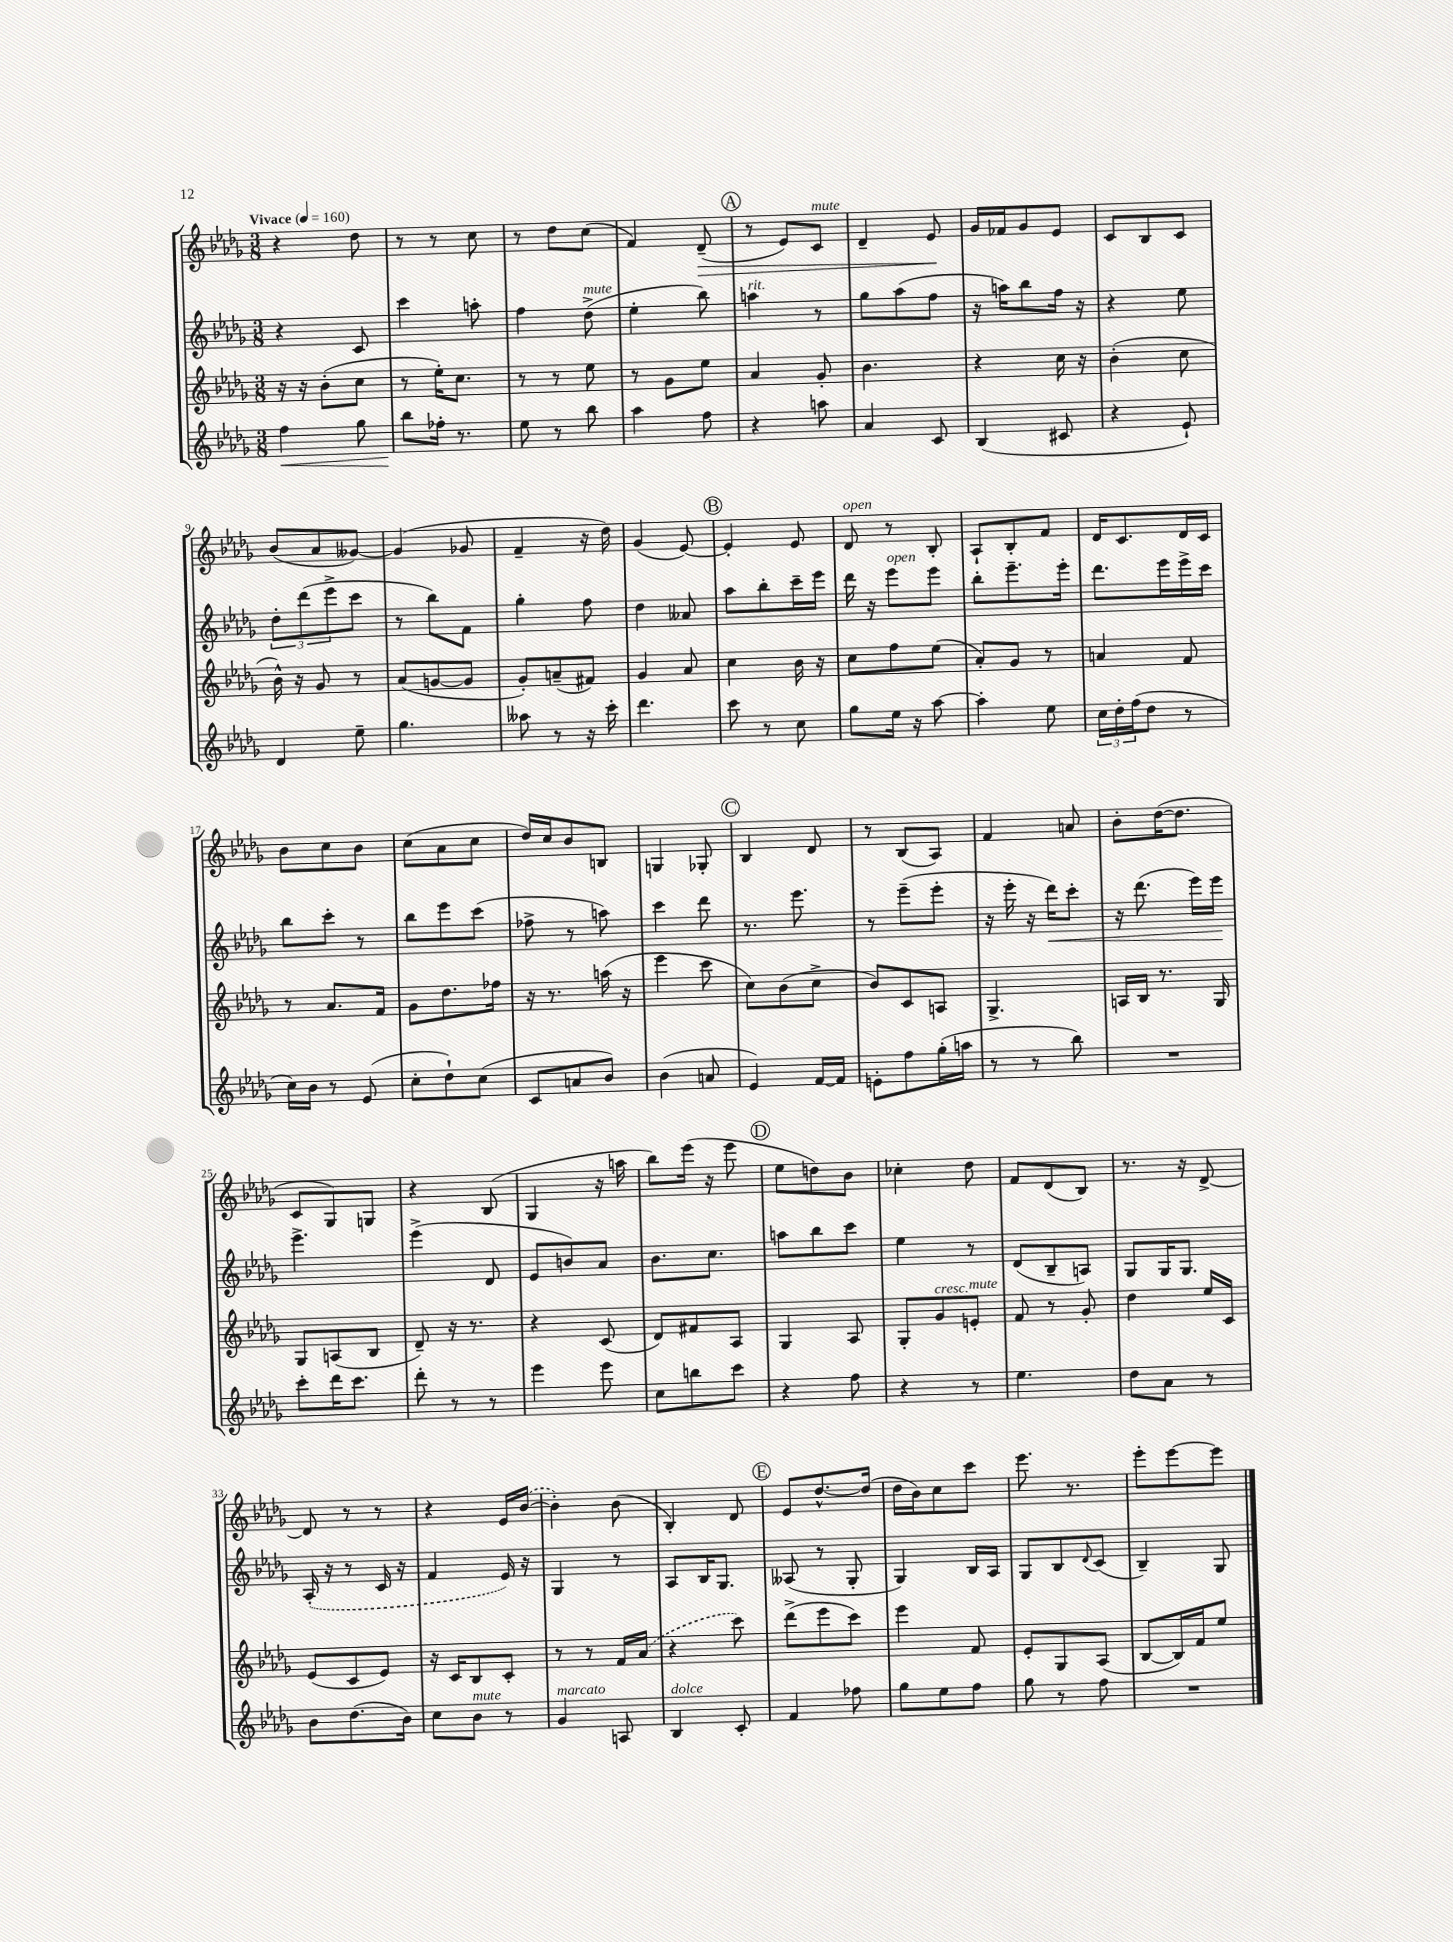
<<
\new StaffGroup <<
\new Staff = "s0" {
    \clef treble \key des \major \numericTimeSignature \time 3/8 \tempo "Vivace" 4 = 160
    r4 des''8 |
    r8 r8 c''8 |
    r8 des''8 c''8( |
    f'4) des'8--\>( |
    \mark \markup { \circle "A" } r8 ees'8) c'8^\markup { \italic "mute" } |
    des'4-- ees'8\! |
    ges'16 fes'16 ges'8 ees'8 |
    c'8 bes8 c'8 |
    bes'8( aes'8 geses'8~) |
    geses'4( ges'8 |
    f'4-- r16 des''16) |
    ges'4( ees'8~) |
    \mark \markup { \circle "B" } ees'4-. ees'8 |
    des'8^\markup { \italic "open" } r8 bes8-. |
    aes8-! bes8-. f'8 |
    des'16 c'8. des'16 c'16 |
    bes'8 c''8 bes'8 |
    c''8( aes'8 c''8 |
    des''16) c''16 bes'8 b8 |
    g4 ges8-. |
    \mark \markup { \circle "C" } bes4 des'8 |
    r8 bes8( aes8) |
    f'4 a'8 |
    bes'8-. des''16~( des''8. |
    c'8 ges8) g8 |
    r4 bes8( |
    ges4 r16 a''16 |
    bes''8) ees'''16( r16 ees'''8 |
    \mark \markup { \circle "D" } ees''8 d''8) bes'8 |
    ces''4-. des''8 |
    f'8 des'8( bes8) |
    r8. r16 des'8~-> |
    des'8 r8 r8 |
    r4 ees'16 \once \slurDashed bes'16~( |
    bes'4-.) bes'8( |
    bes4-.) des'8 |
    \mark \markup { \circle "E" } ees'8 des''8.~-^ des''16( |
    des''16 bes'16) c''8 c'''8 |
    ees'''8. r8. |
    ees'''8-. ees'''8~ ees'''8 \bar "|." |
}
\new Staff = "s1" {
    \clef treble \key des \major \numericTimeSignature \time 3/8
    r4 c'8 |
    c'''4 a''8-. |
    f''4 des''8->^\markup { \italic "mute" }( |
    ees''4-. bes''8) |
    \mark \markup { \circle "A" } a''4^\markup { \italic "rit." } r8 |
    ges''8 aes''8( f''8 |
    r16 a''16) bes''8 f''16 r16 |
    r4 ees''8 |
    \tuplet 3/2 { des''8-. des'''8( ees'''8-> } c'''8 |
    r8 bes''8) f'8 |
    ges''4-. f''8 |
    des''4 aeses'8 |
    \mark \markup { \circle "B" } aes''8 bes''8-. c'''16-- ees'''16 |
    des'''16 r16 ees'''8^\markup { \italic "open" } ees'''8 |
    bes''8-. ees'''8.-- ees'''16-. |
    des'''8. ees'''16 ees'''16-> c'''16 |
    bes''8 c'''8-. r8 |
    bes''8 ees'''8 c'''8( |
    fes''8-> r8 a''8) |
    c'''4 des'''8 |
    \mark \markup { \circle "C" } r8. ees'''8. |
    r8 ees'''8--( ees'''8-. |
    r16 ees'''16-. r16 des'''16\<) c'''8-. |
    r16 des'''8.( ees'''16) ees'''16\! |
    ees'''4.-> |
    ees'''4->( des'8 |
    ees'8 b'8) aes'8 |
    bes'8. c''8. |
    \mark \markup { \circle "D" } a''8 bes''8 c'''8 |
    ees''4 r8 |
    des'8( bes8-- a8) |
    ges8 ges16 ges8. |
    \once \slurDashed aes16-.( r16 r8 c'16 r16 |
    f'4 ees'16) r16 |
    ges4 r8 |
    aes8 bes16 ges8. |
    \mark \markup { \circle "E" } aeses8( r8 ges8-. |
    ges4) bes16 aes16 |
    ges8 bes8 \appoggiatura { des'8 } c'8( |
    bes4--) ges8 \bar "|." |
}
\new Staff = "s2" {
    \clef treble \key des \major \numericTimeSignature \time 3/8
    r16 r16 bes'8-.( c''8 |
    r8 ees''16-.) c''8. |
    r8 r8 ees''8 |
    r8 ges'8 ees''8 |
    \mark \markup { \circle "A" } aes'4 ges'8-. |
    bes'4. |
    r4 c''16 r16 |
    bes'4-.( c''8 |
    bes'16-^) r16 ges'8 r8 |
    aes'8( g'8~ g'8 |
    ges'8-.) a'8--( fis'8) |
    ges'4 aes'8 |
    \mark \markup { \circle "B" } c''4 bes'16 r16 |
    c''8 f''8 ees''8( |
    aes'8-.) ges'8 r8 |
    a'4 f'8 |
    r8 aes'8. f'16 |
    ges'8 des''8. fes''16 |
    r16 r8. a''16( r16 |
    ees'''4 c'''8 |
    \mark \markup { \circle "C" } c''8) bes'8( c''8-> |
    bes'8) c'8 a8 |
    ges4.-> |
    a16 bes16 r8. ges16 |
    ges8 a8( bes8 |
    des'8--) r16 r8. |
    r4 c'8( |
    des'8) fis'8 aes8 |
    \mark \markup { \circle "D" } ges4 aes8 |
    ges8-. ges'8^\markup { \italic "cresc." } e'8-.^\markup { \italic "mute" } |
    f'8 r8 ges'8-. |
    des''4 ees''16 c'16 |
    ees'8( c'8 ees'8) |
    r16 c'16 bes8 c'8-. |
    r8 r8 f'16 \once \slurDashed aes'16( |
    r4 c'''8) |
    \mark \markup { \circle "E" } des'''8->( ees'''8 c'''8) |
    ees'''4 f'8 |
    ees'8-. ges8 aes8( |
    bes8~ bes16) f'16 ees''8 \bar "|." |
}
\new Staff = "s3" {
    \clef treble \key des \major \numericTimeSignature \time 3/8
    f''4\< ges''8 |
    bes''8\! fes''16-. r8. |
    ees''8 r8 bes''8 |
    aes''4 f''8 |
    \mark \markup { \circle "A" } r4 a''8 |
    aes'4 c'8 |
    bes4( cis'8 |
    r4 ees'8-!) |
    des'4 ees''8-- |
    ges''4. |
    aeses''8 r8 r16 c'''16-. |
    des'''4. |
    \mark \markup { \circle "B" } c'''8 r8 c''8 |
    ges''8 ees''16 r16 aes''8~ |
    aes''4-. ees''8 |
    \tuplet 3/2 { c''16 des''16-. f''16( } des''8 r8 |
    c''16) bes'16 r8 ees'8( |
    c''8-. des''8-!) c''8( |
    c'8 a'8 bes'8) |
    bes'4( a'8 |
    \mark \markup { \circle "C" } ees'4) f'16~ f'16 |
    e'8-. f''8 ges''16-.( a''16 |
    r8 r8 bes''8) |
    R4. |
    c'''8-. des'''16 c'''8. |
    des'''8-. r8 r8 |
    ees'''4 ees'''8 |
    c''8 b''8 c'''8 |
    \mark \markup { \circle "D" } r4 f''8 |
    r4 r8 |
    ees''4. |
    des''8 aes'8 r8 |
    bes'8 des''8.( bes'16) |
    c''8 bes'8^\markup { \italic "mute" } r8 |
    ges'4^\markup { \italic "marcato" } a8 |
    bes4^\markup { \italic "dolce" } c'8-. |
    \mark \markup { \circle "E" } f'4 fes''8 |
    ges''8 ees''8 f''8 |
    ges''8 r8 f''8 |
    R4. \bar "|." |
}
>>
>>
